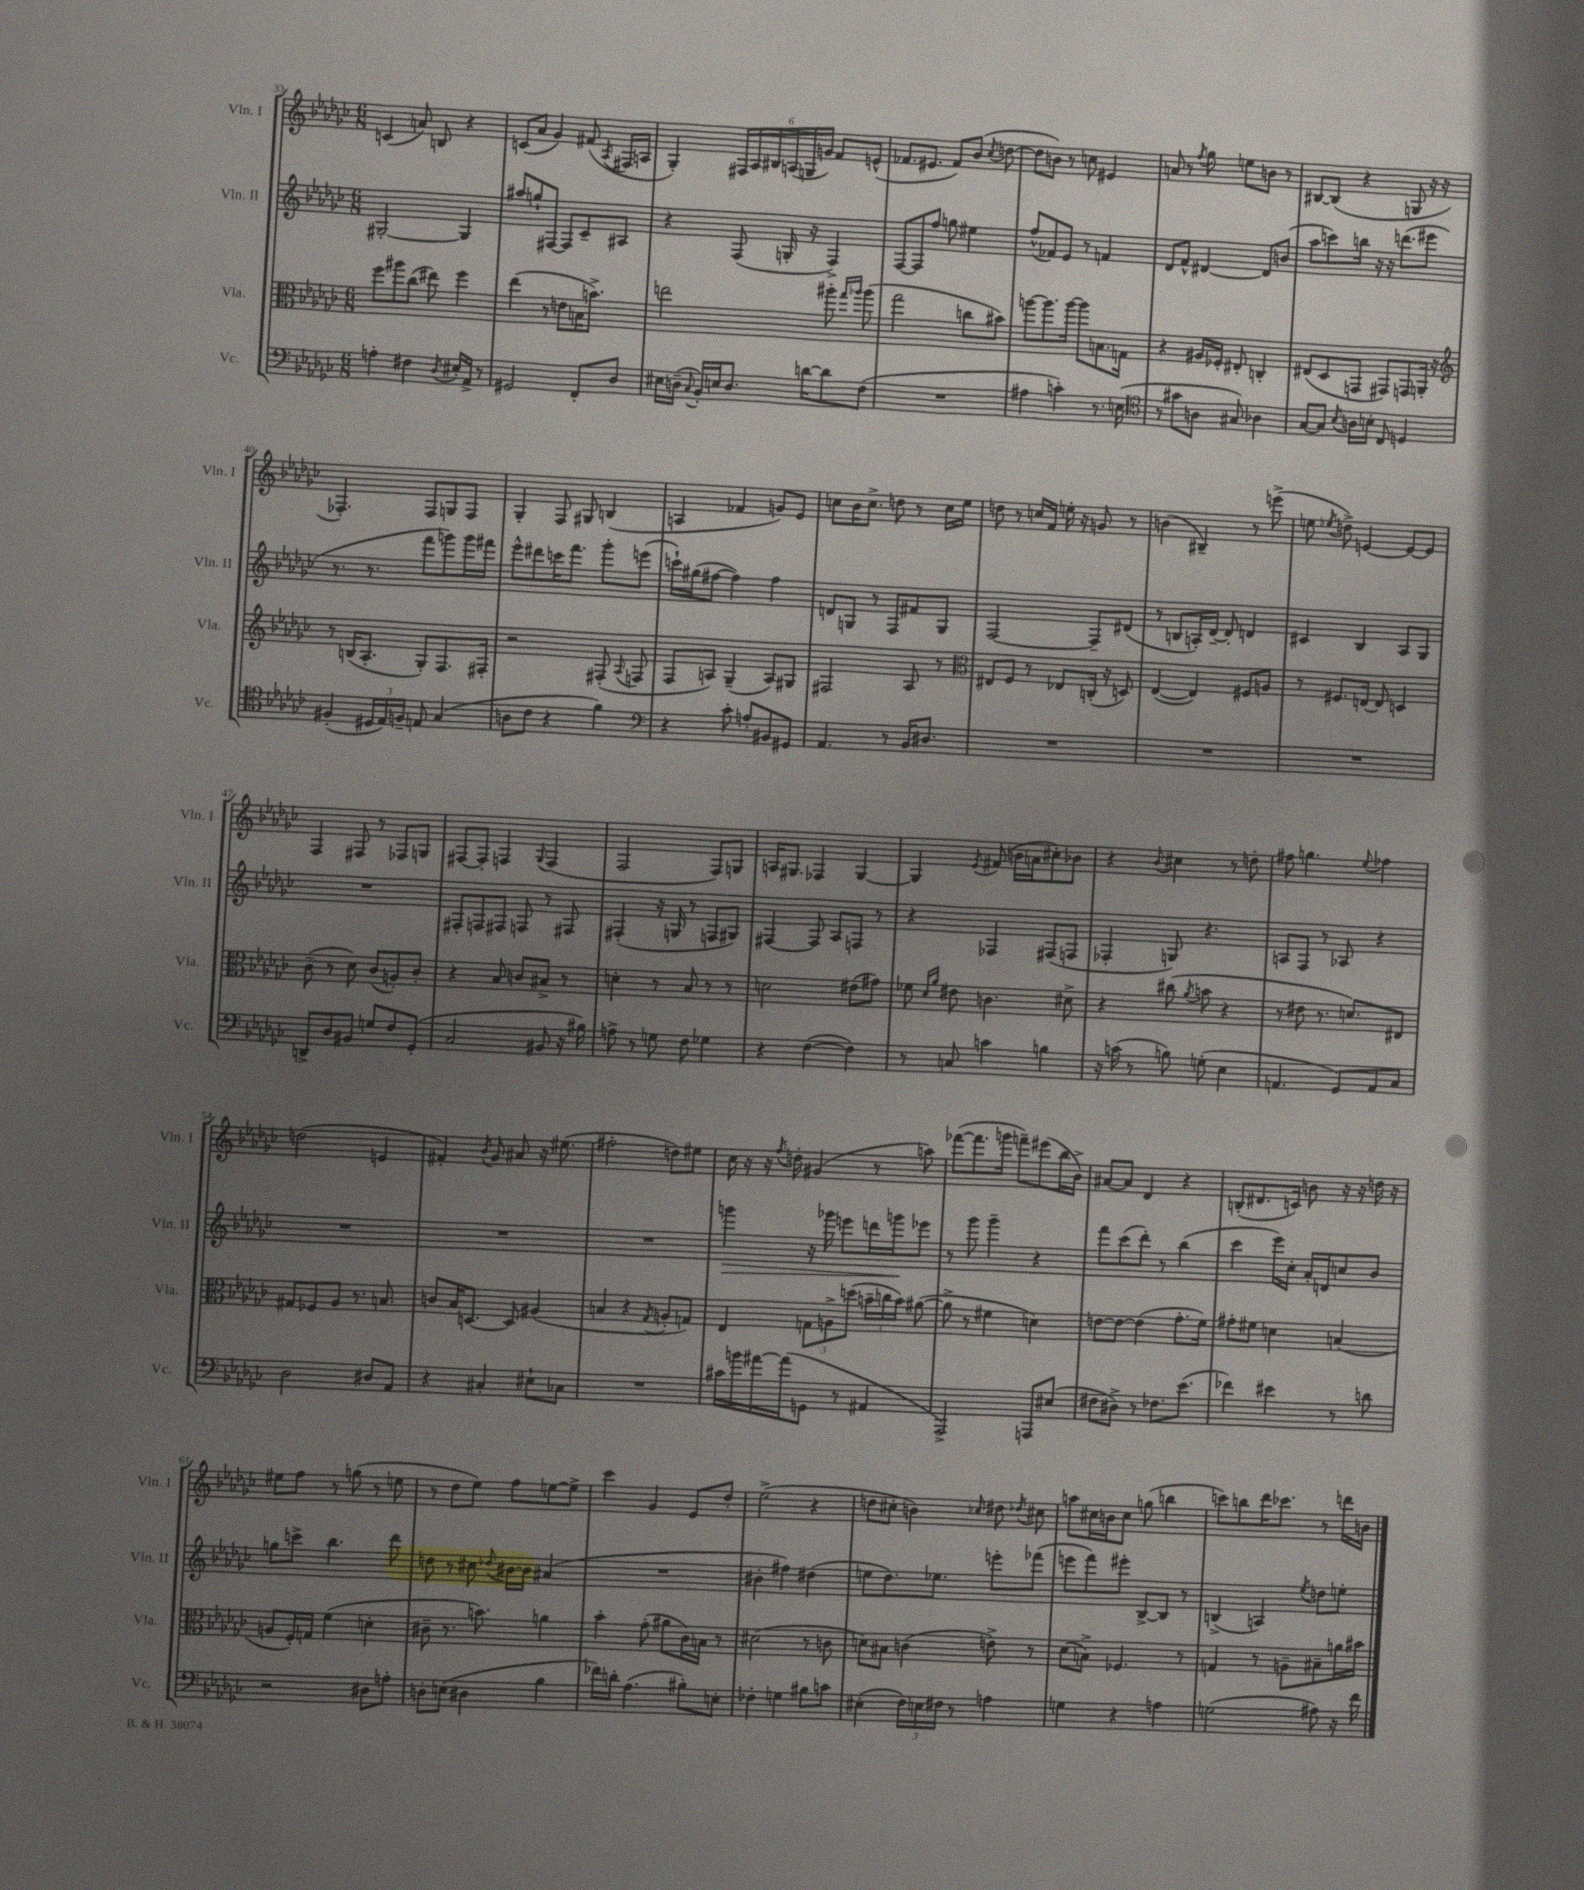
<<
\new StaffGroup <<
\new Staff = "s0" \with { instrumentName = "Vln. I" shortInstrumentName = "Vln. I" } {
    \clef treble \key ges \major \numericTimeSignature \time 6/8
    \autoBeamOff c'4( a'8) b8 r4 |
    c'8[( aes'8] ges'4) fis'8( \acciaccatura { aes8 } fis16[ a16] |
    ges4-.) \tuplet 6/4 { fis16[ aes16 bis16 a16( g16 g'16]) } f'8[ e'8]-^( |
    fes'8.[ eis'8.] fes'8[) bes'8]( \acciaccatura { ces''8 } d''8~ |
    d''8[ b'8]) r8 c''8 eis'4 |
    a'8 r8 \acciaccatura { f''8 } ges''8 e''8[ b'8] r8 |
    bis8[~ bis8]( r4 g8 r16 r16 |
    fes4.-.) fes8[ g8 fes8] |
    ges4-. f8 gis8 b4( |
    a4 fes'4 g'8[) ees'8] |
    c''8[ bes'16 c''8.]-> d''8 r8 c''16[ ees''16] |
    d''8 r8 c''16[ f'16] e''16-. r16 g'8 r8 |
    b'4( bis4--) r8 e'''8->( |
    e''8 \acciaccatura { ees''8 } d''8->) e'4~ e'8[~ e'8] |
    f4 fis8 r8 fes8[ g8] |
    fis8[~ fis8]-. f4 \appoggiatura { ges8 } f4( |
    f2 f8[) g8] |
    a16[ gis8.] fes4 gis4~ |
    gis4 \acciaccatura { ees'8 } fis'8( b'16[ a'16 cis''8-.) bes'8] |
    r4 \appoggiatura { bes'8 } cis''4 r8 d''8-. |
    fis''8 g''4. \appoggiatura { ees''8 } fes''4 |
    d''2( e'4 |
    fis'4-.) \acciaccatura { bes'8 } ges'8 ais'8 r16 eis''8.( |
    fis''2-. d''8[) eis''8] |
    ces''16 r16 r16 \acciaccatura { f''8 } d''16-. gis'4( r8 a''8) |
    fes'''8[~( fes'''8. g'''16] f'''8[--) eis'''8( bes''16 bes'16]->) |
    ais'8[~ ais'8] des'4 r4 |
    b8[-.( dis'8. c'16]) b'8 r16 r16 d''16 r16 |
    eis''8[ f''8] r8 g''8( r8 e''8 |
    r8 des''8[ ees''8]) f''8[ e''8~ e''8]-> |
    ces'''4 ges'4 ees'8[ des''8]-. |
    ees''2->( r4 |
    d''8[ cis''8]-. b'4) \grace { ces''16 } dis''8 \acciaccatura { des''8 } cis''8 |
    a''8[ cis''16 b'16 cis''8] g''8( b''4 |
    c'''8[) b''8 des'''16 ces'''8.] r8 d'''16[ b'16] \bar "|." |
}
\new Staff = "s1" \with { instrumentName = "Vln. II" shortInstrumentName = "Vln. II" } {
    \clef treble \key ges \major \numericTimeSignature \time 6/8
    \autoBeamOff gis2~-. gis4 |
    ais''8[ g''8-! fis8]~ fis8[ ces'8-- ais8] |
    r4 f8( g16-. r16 f4->) |
    f8[~ f8 f''8] g''8 eis''4 |
    f''8[-^( fes'8) ees'8] r8 f'4 |
    des'8[ f'8]-^ dis'4~ dis'8[ b'8]( |
    aes''8[ c'''8) b''16] r16 r16 d'''8.[( eis'''8] |
    r8. r8. f'''8[ g'''8) g'''16 fis'''16] |
    ees'''8[-^ dis'''8 c'''16 f'''8.] ges'''8[-. e'''8]( |
    c'''16[-!) gis''16( fis''8]~ fis''4) fis''4 |
    d'8[ g8] r8 f8[ fis'8 g8] |
    f2~ f8[-- dis'8]( |
    r8 b8[ a16-.) des'16]~-- des'8-. d'4 |
    cis'4 bes4 aes8[ ges8] |
    R2. |
    fis8[-. f8 fis8] f8 r8 fis8 |
    fis4-.( r16 g16 r8 f8[ gis8]) |
    fis4~ fis8 aes8[ f8] r8 |
    r4 fes4 fis8[( f8] |
    fes4-. g8) r4. |
    a8[ f8] r8 aes8 r4 |
    R2. |
    R2. |
    R2. |
    g'''4\> r16 ges'''16 e'''8[ d'''16 g'''16\! ees'''8] |
    r8 ges'''8 ges'''4-- r4 |
    f'''8[ ces'''8( des'''8]-.) r8 bes''4( |
    ces'''4 ees'''16[) ces''16]-. aes'16[-. d'16 c''8 bes'8] |
    g''8[ c'''8]-> bes''4. des'''8 |
    d''8 r8 cis''8 \appoggiatura { des''8 } bis'16[~ bis'16] ais'4( |
    R2. |
    bis'4-. fis''4) dis''4( |
    e''8[ des''8.) ees''8.] e'''8[-. fes'''8]( |
    e'''8[ f'''8) eis'''8]-. bes8[~-> bes8] r8 |
    b4->( a4) \acciaccatura { ees''8 } d''8[ e''8]-. \bar "|." |
}
\new Staff = "s2" \with { instrumentName = "Vla." shortInstrumentName = "Vla." } {
    \clef alto \key ges \major \numericTimeSignature \time 6/8
    \autoBeamOff f''8[ ais''8 ces''8]( eis''8) f''4 |
    ees''4( r8 e'8[ b16 b'8.]->) |
    e''2 ais''8-. \grace { ges''16[ aes''16] } aes''8( |
    ges''2 c''8[ bis'8]) |
    a''8[~ a''8. a''16]~ a''8[ b8. g16] |
    r4 ais16[ fes16]-. eis8-. c4-. |
    eis8[( des8 g,8] gis,8[) g,8 a,16]-. r16 |
    \clef treble r8 b16[( aes8.]-. ges8[-.) f8. fis16]-. |
    r2 fis8-.( \appoggiatura { aes8 } f8 |
    f8[ a8]) ges4--( a8[) gis8] |
    fis2 aes8 r8 |
    \clef alto eis8[ f8] r8 ees8[ c16]-.( r16 d8) |
    ees4~( ees4) fis8[ a8] |
    r8 fis8.[ e16]~ e8 d4 |
    ces'8--( r8 des'8) ces'8[( a8-.) ces'8]-. |
    r4 bes8 c'8[ bis8]-> r8 |
    d'4-. r8 bes8 r8 r8 |
    d'2 eis'8[( gis'8]) |
    fes'8 \grace { des'16[ aes'16] } eis'8 c'4. dis'8-> |
    r4 cis''8( \acciaccatura { aes'8 } b'8 r4 |
    r8 eis'8 r8. d'8.[) eis8] |
    gis8[ fes8 aes8] r8. b8. |
    c'8[ bes16 d8.]~ d8 ais4( |
    b4 r4 \acciaccatura { ges8 } a8[-. g8]) |
    ees4 \tuplet 3/2 { g8[ a8-> d''8]( } \tuplet 3/2 { b'16[-- c''16 b'16]) } ais'8~( |
    ais'8-> r8 fis'4 d'4) |
    e'8[~ e'8]~ e'4( ges'8.[-. f'16]) |
    gis'8[-. fis'8] d'4 b4( |
    a8[ f16-.) g16] f'4( d'4-. |
    cis'8-- r8. b'8.) a'4 |
    bes'4-. ges'8-.( ais'8[ ces'16) b16] r8 |
    dis'2( r8 c'8 |
    d'8[) bis8] c'4( e'8->) r8 |
    des'8[( b8]->) fes4. r8 |
    g4 r8 a8[-- bis8-- a'16 bis'16] \bar "|." |
}
\new Staff = "s3" \with { instrumentName = "Vc." shortInstrumentName = "Vc." } {
    \clef bass \key ges \major \numericTimeSignature \time 6/8
    \autoBeamOff a4-. fis4 \acciaccatura { des8 } eis16[-. aes,16]-> r8 |
    gis,2 f,8[-. des8] |
    eis16[ d16]--( \appoggiatura { ces8 } bes,16[-.) e16 d8.] d'16[~ d'8 f8]( |
    R2. |
    ais4 c'4-.) r8. e16( |
    \clef tenor r8 gis'8[ a8] gis8) aes4 |
    ges8[~ ges8] \acciaccatura { bes8 } a16[ b16]-. ces8 d4 |
    fis4-.( \tuplet 3/2 { dis16[ ees16) f16]-- } e8 ges4( |
    a8[ ces'8] r4 f'4) |
    \clef bass r4 ces'8-. a8[-. bis,8 gis,8] |
    aes,4. r8 bes,16[ dis8.] |
    R2. |
    R2. |
    R2. |
    d,8[-> des8 bis,8] g8[ f8 ges,8]-.( |
    ces2 bis,8 r16 bis16) |
    a8-> r8 g8 f8 ges4 |
    r4 f4~( f4) |
    r8 c8 c'4 b4 |
    r16 c'16( r8 b8) g8-.( ees4 |
    a,4. ges,8[) a,8 ces8] |
    des2 dis8[ aes,8] |
    r4 cis4-. eis8[-! ces8] |
    R2. |
    cis'16[ b'16 ais'16~ ais'16( g,8] r8 ais,4 |
    aes,,2->) a,,8[ eis8]( |
    fis8[ dis8]->) r8 fes8.[ ees'8.]( |
    fes'4) eis'4 r8 d'8 |
    r2 dis8[ a8]-. |
    d8[-. e8]( dis4 bes4 |
    fes'16[) d'16]-. aes4.( bis8[-.) e8]-. |
    fes4-. g4 bis8[ c'8] |
    eis4-.( \tuplet 3/2 { f16[) e16 fis16] } r8 a4 |
    g4 r4 a4 |
    g2( ais8) r16 f'16 \bar "|." |
}
>>
>>
\layout { \context { \Score currentBarNumber = #33 } }
